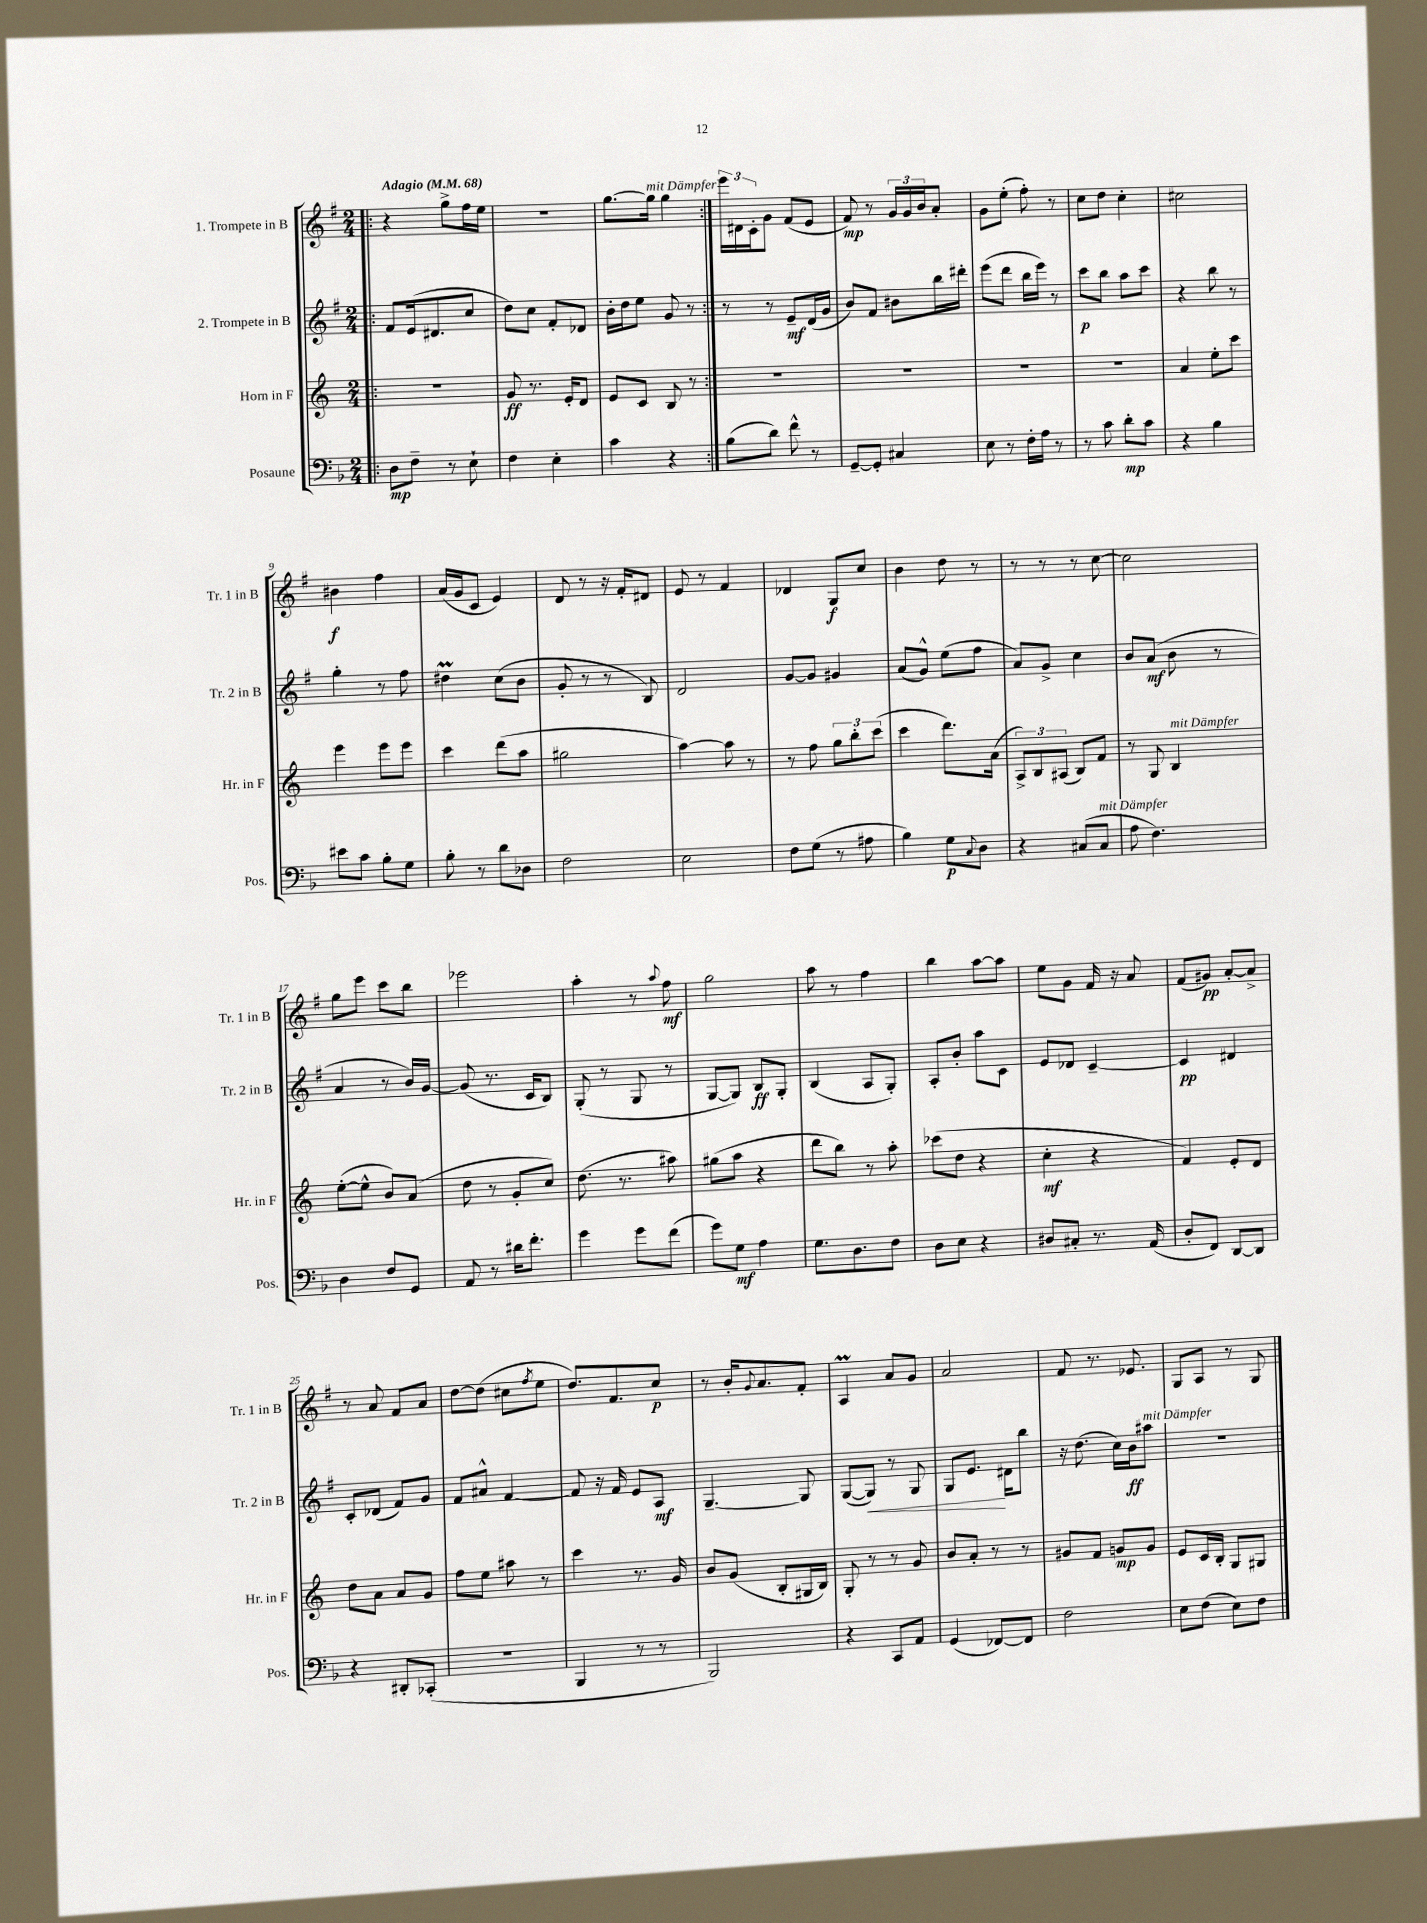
<<
\new StaffGroup <<
\new Staff = "s0" \with { instrumentName = "1. Trompete in B" shortInstrumentName = "Tr. 1 in B" } {
    \clef treble \key g \major \numericTimeSignature \time 2/4 \tempo "Adagio" 4 = 68
    \repeat volta 2 { \bar ".|:" r4 g''8-> fis''16 e''16 |
    R2 |
    g''8.~ g''16^\markup { \italic "mit Dämpfer" } g''4 | }
    \tuplet 3/2 { e'''16 dis'16 c'16-. } g'8 fis'8( e'8 |
    fis'8\mp) r8 \tuplet 3/2 { g'16 g'16 b'16 } a'8-. |
    g'8 e''8-.( fis''8-.) r8 |
    c''8 d''8 c''4-. |
    cis''2 |
    bis'4\f fis''4 |
    a'16( g'16 c'8 e'4) |
    d'8 r8 r16 fis'16-. dis'8 |
    e'8 r8 fis'4 |
    des'4 g8\f c''8 |
    b'4 d''8 r8 |
    r8 r8 r8 c''8~ |
    c''2 |
    g''8 e'''8 c'''8 b''8 |
    ees'''2 |
    a''4-. r8 \appoggiatura { a''8 } fis''8\mf |
    g''2 |
    a''8 r8 fis''4 |
    b''4 a''8~ a''8 |
    e''8 g'8 fis'16 r16 a'8 |
    fis'8( gis'8\pp) a'8~-. a'8-> |
    r8 a'8 fis'8 a'8 |
    d''8~ d''8( cis''8 \acciaccatura { fis''8 } e''8 |
    d''8.) fis'8. c''8\p |
    r8 b'16-. \appoggiatura { g'8 } a'8. fis'8-. |
    a4\prall a'8 g'8 |
    a'2 |
    fis'8 r8. ees'8. |
    g8 a8 r8 g8 \bar "|." |
}
\new Staff = "s1" \with { instrumentName = "2. Trompete in B" shortInstrumentName = "Tr. 2 in B" } {
    \clef treble \key g \major \numericTimeSignature \time 2/4
    \repeat volta 2 { \bar ".|:" fis'8 e'16( dis'8. c''8 |
    d''8) c''8 fis'8-. des'8 |
    b'16-. d''16 e''8 g'8 r8 | }
    r8 r8 e'8--\mf d'16( g'16 |
    b'8) fis'8 bis'8 b''16 dis'''16-. |
    e'''8( d'''8 b''16 e'''16) r8 |
    c'''8\p b''8 a''8 c'''8 |
    r4 b''8 r8 |
    g''4-. r8 fis''8 |
    dis''4\prall c''8( b'8 |
    g'8-. r8 r8 b8) |
    d'2 |
    g'8~ g'8 gis'4 |
    a'8( g'8-^) e''8( fis''8 |
    a'8) g'8-> c''4 |
    b'8 a'8\mf( b'8 r8 |
    a'4 r8 b'16) g'16~ |
    g'8( r8. c'16 b8) |
    g8-.( r8 g8 r8 |
    g8~ g8) b8\ff g8-. |
    b4( a8 g8-.) |
    a8-. b'8-. a''8 c'8 |
    e'8 des'8 c'4~-- |
    c'4\pp dis'4 |
    c'8-. des'8( fis'8) g'8 |
    fis'8 ais'8-^ fis'4~ |
    fis'8 r16 fis'16 e'8 a8\mf |
    g4.~-- g8 |
    g8~( g8\<) r8 g8 |
    g8 e'8.\! dis'16 b''8 |
    r16 d''8.( c''16) b'16\ff ais''8^\markup { \italic "mit Dämpfer" } |
    R2 \bar "|." |
}
\new Staff = "s2" \with { instrumentName = "Horn in F" shortInstrumentName = "Hr. in F" } {
    \clef treble \key c \major \numericTimeSignature \time 2/4
    \repeat volta 2 { \bar ".|:" R2 |
    g'8\ff r8. e'16-. d'8 |
    e'8 c'8 b8 r8 | }
    R2 |
    R2 |
    R2 |
    R2 |
    a'4 e''8-. c'''8 |
    e'''4 e'''8 e'''8 |
    c'''4 d'''8( a''8 |
    gis''2 |
    a''4~) a''8 r8 |
    r8 f''8 \tuplet 3/2 { g''8 b''8-. c'''8( } |
    c'''4 d'''8.) a'16( |
    \tuplet 3/2 { a8->) b8 ais8( } b8) f'8 |
    r8 g8 b4^\markup { \italic "mit Dämpfer" } |
    e''8~-.( e''8-^ b'8) a'8( |
    d''8 r8 g'8-. c''8) |
    d''8.( r8. ais''8) |
    gis''8( a''8 r4 |
    d'''8 b''8) r8 a''8-. |
    ces'''8( d''8 r4 |
    c''4-.\mf r4 |
    f'4) e'8-. d'8 |
    d''8 a'8 a'8 g'8 |
    f''8 e''8 ais''8 r8 |
    c'''4 r8. g'16 |
    b'8 g'8( b8-. gis16 b16) |
    g8-. r8 r8 g'8 |
    b'8 a'8-. r8 r8 |
    gis'8 f'8 g'8\mp g'8 |
    e'8 c'16 b16-. g8 gis8 \bar "|." |
}
\new Staff = "s3" \with { instrumentName = "Posaune" shortInstrumentName = "Pos." } {
    \clef bass \key f \major \numericTimeSignature \time 2/4
    \repeat volta 2 { \bar ".|:" d8\mp f8-- r8 e8-! |
    f4 e4-. |
    c'4 r4 | }
    bes8( d'8) f'8-^ r8 |
    g,8~-- g,8-. cis4 |
    e8 r8 f16-. a16 r8 |
    r8 c'8 d'8-.\mp c'8 |
    r4 bes4 |
    eis'8 c'8 bes8-. g8 |
    bes8-. r8 d'8 des8 |
    f2 |
    e2 |
    f8 g8( r8 ais8 |
    bes4) g8\p \appoggiatura { c8 } d8 |
    r4 cis8( cis8^\markup { \italic "mit Dämpfer" } |
    a8 f4.) |
    d4 f8 g,8 |
    a,8 r8 dis'16 f'8.-. |
    g'4 g'8 f'8( |
    g'8) g8\mf a4 |
    g8. d8. f8 |
    d8 e8 r4 |
    dis8 cis8-. r8. a,16( |
    d8-. f,8) d,8~ d,8 |
    r4 dis,8-. ces,8-.( |
    R2 |
    bes,,4 r8 r8 |
    bes,,2) |
    r4 c,8 a,8 |
    g,4( fes,8~) fes,8 |
    f2 |
    e8 f8( e8) f8 \bar "|." |
}
>>
>>
